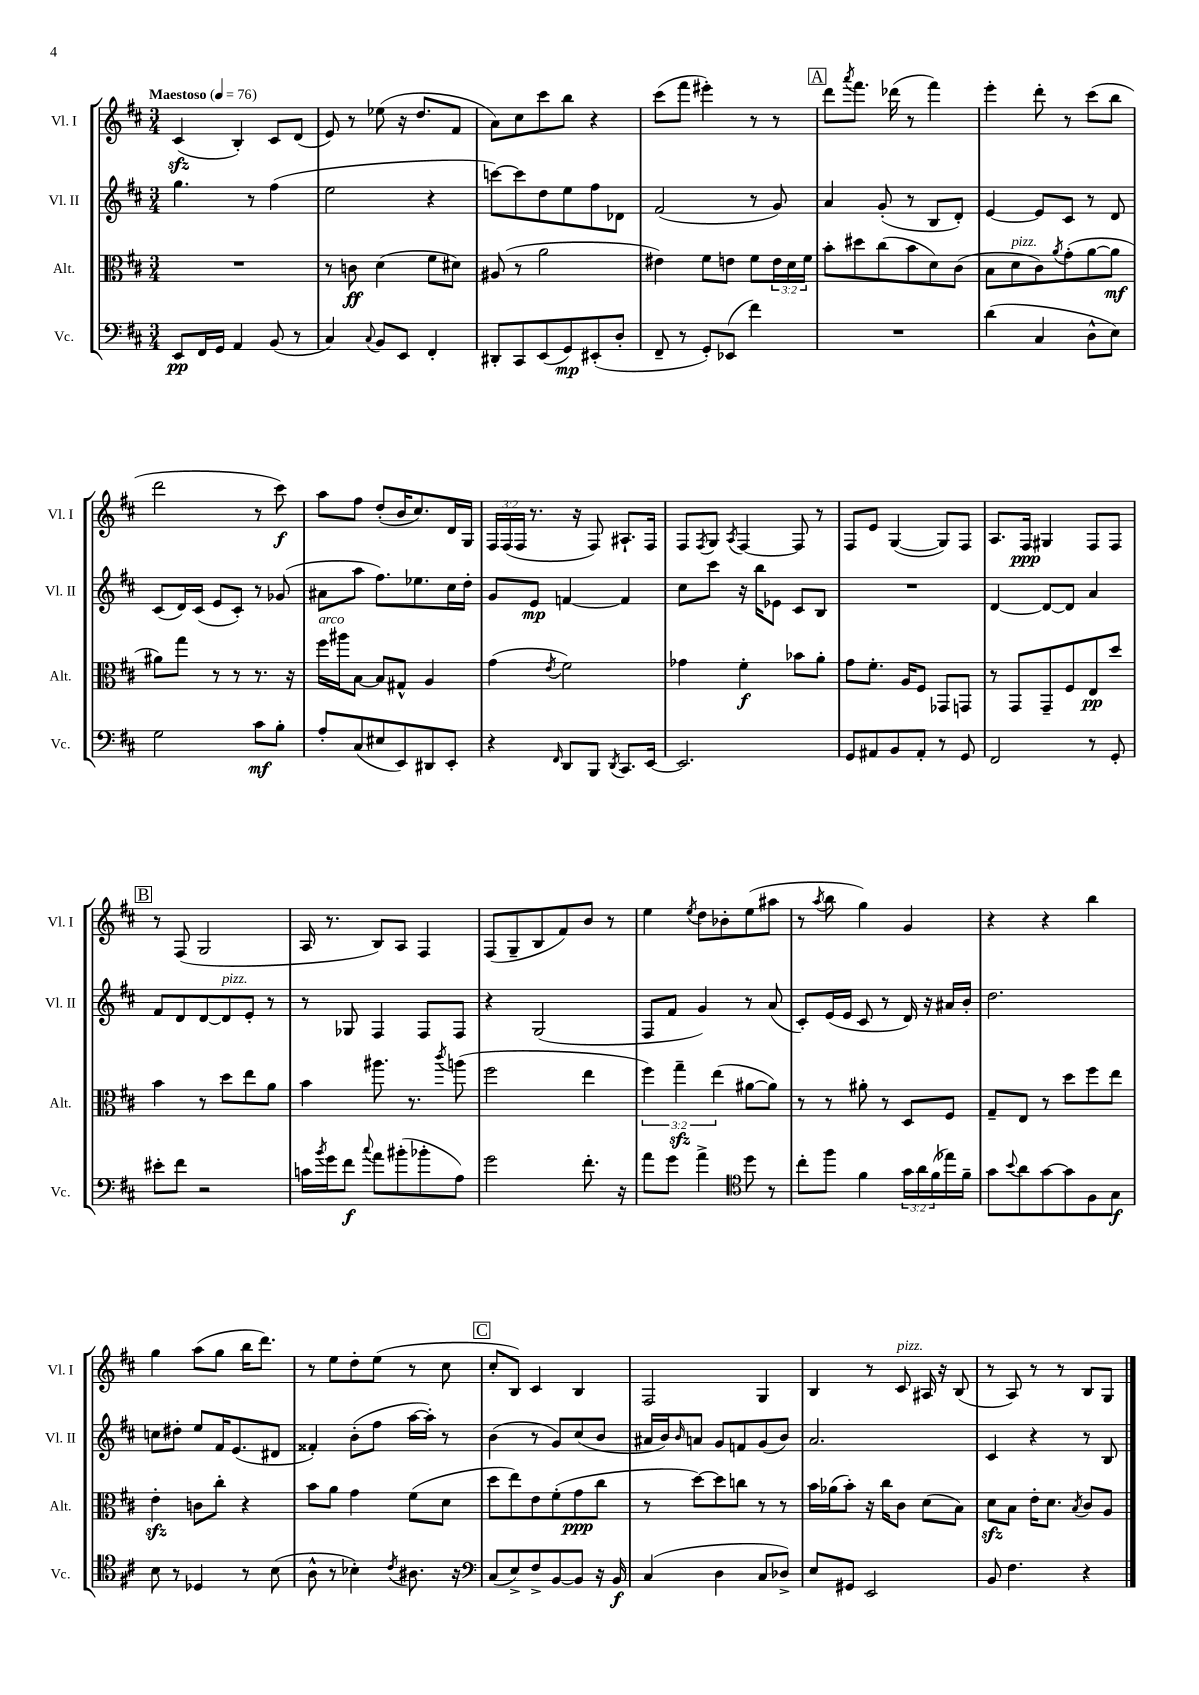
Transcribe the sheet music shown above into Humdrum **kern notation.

**kern	**kern	**kern	**kern
*staff4	*staff3	*staff2	*staff1
*clefF4	*clefC3	*clefG2	*clefG2
*k[f#c#]	*k[f#c#]	*k[f#c#]	*k[f#c#]
*M3/4	*M3/4	*M3/4	*M3/4
*MM76	*MM76	*MM76	*MM76
8EE/L	2.r	4.gg\	(4c#/
16FF#/L	.	.	.
16GG/JJ	.	.	.
4AA/	.	.	4B'/)
.	.	8r	.
(8BB/	.	(4ff#\	8c#/L
8r	.	.	(8d/J
=	=	=	=
4C#/)	8r	2ee\	8e/)
.	8c\	.	8r
8qqC#/	.	.	.
8BB/L	(4d\	.	(8ee-\
8EE/J	.	.	16r
.	.	.	8.dd/L
4FF#'/	8f#\L	4r	.
.	8d#\J)	.	8f#/J
=	=	=	=
8DD#'/L	(8A#/	[8ccc\L)	8a\L)
8CC#/	8r	8ccc\]	8cc#\
(8EE/	2a\	8dd\	8ccc#\
8GG/)	.	8ee\	8bb\J
(8EE#'/	.	8ff#\	4r
8D'/J	.	8d-\J	.
=	=	=	=
8FF#~/	4e#\)	(2f#/	(8ccc#\L
8r	.	.	8fff#\J
8GG'/L)	8f#\L	.	4eee#'\)
(8EE-/J	8e\J	.	.
4f#\)	8f#\L	8r	8r
.	24e\L	8g/)	8r
.	24d\	.	.
.	24f#\JJ	.	.
=	=	=	=
2.r	8b'\L	4a/	8ddd\L
.	.	.	8qaaa/
.	8dd#\	.	8.fff#\J
.	(8cc#\	(8g'/	.
.	.	.	(16ddd-\
.	8b\	8r	8r
.	8d\)	8B/L	4fff#\)
.	(8c#\J	8d'/J)	.
=	=	=	=
(4d\	8B\L	[4e/	4eee'\
.	8d\	.	.
4C#/	8c#\)	8e/]L	8ddd'\
.	8qa/	.	.
.	(8g'\	8c#/J	8r
8D^^\L	[8a\	8r	(8ccc#\L
8E\J)	8a\]J	8d/	8bb\J
=	=	=	=
2G\	8a#\L)	(8c#/L	2ddd\
.	8gg\J	16d/L)	.
.	.	(16c#/JJ	.
.	8r	8e/L	.
.	8r	8c#'/J)	.
8c#\L	8.r	8r	8r
8B'\J	.	(8g-/	8ccc#\)
.	16r	.	.
=	=	=	=
8A'/L	16ff#\LL	8a#\L	8aa\L
.	16aa#\J	.	.
(8C#/	[8B\J	8aa\J	8ff#\J
8E#/	8B/]L	8.ff#\L)	(8dd'/L
8EE/)	8G#^^/J	.	16b/K
.	.	8.ee-\	8.cc#/)
8DD#/	4A/	.	.
8EE'/J	.	16cc#\L	16d/L
.	.	16dd'\JJ	16G/JJ
=	=	=	=
4r	(4g\	8g/L	24F#/LL
.	.	.	(24F#/
.	.	.	24F#/JJ
.	.	8e/J	8.r
16qqFF#/	8qe/	.	.
8DD/L	2f#\)	[4f/	.
.	.	.	16r
8BBB/J	.	.	8F#/)
8qDD/	.	.	.
8.CC#/L	.	4f/]	8.A#`/L
[16EE/Jk	.	.	16F#/Jk
=	=	=	=
2.EE/]	4g-\	8cc#\L	8F#/L
.	.	.	8qF#/
.	.	8ccc#\J	8G/J
.	.	.	8qA/
.	4f#'\	16r	[4F#/
.	.	16bb\LK	.
.	.	8e-\J	.
.	8b-\L	8c#/L	8F#/]
.	8a'\J	8B/J	8r
=	=	=	=
8GG/L	8g\L	2.r	8F#/L
8AA#/	8.f#'\J	.	8e/J
8BB/	.	.	([4G/
.	16A/LK	.	.
8AA#'/J	8F#/J	.	.
8r	8GG-/L	.	8G/]L)
8GG/	8GG/J	.	8F#/J
=	=	=	=
2FF#/	8r	[4d/	8.A/L
.	8GG/L	.	.
.	.	.	16F#/Jk
.	8GG~/	8d/_L	4G#/
.	8F#/	8d/]J	.
8r	8E/	4a/	8F#/L
8GG'/	8dd/J	.	8F#/J
=	=	=	=
8e#'\L	4b\	8f#/L	8r
8f#\J	.	8d/	(8F#/
2r	8r	[8d/	2G/
.	8dd\L	8d/]	.
.	8ee\	8e'/J	.
.	8a\J	8r	.
=	=	=	=
16c\LL	4b\	8r	16A/
8qb/	.	.	.
16g\J	.	.	8.r
8f#\J	.	8G-/	.
8qqcc#/	.	.	.
8a\L	8.aa#\	4F#/	8B/L)
(8b#'\	.	.	8A/J
.	8.r	.	.
8b-'\	.	8F#/L	4F#/
.	8qccc#/	.	.
8A\J)	(8aa\	8F#/J	.
=	=	=	=
2g\	2ff#\	4r	(8F#/L
.	.	.	8G~/
.	.	(2G/	8B/
.	.	.	8f#/)
8.f#'\	4ee\	.	8b/J
.	.	.	8r
16r	.	.	.
=	=	=	=
8a\L	6ff#\)	8F#/L	4ee\
8g\J	.	8f#/J	.
.	6gg~\	.	.
.	.	.	8qee/
4a^\	.	4g/)	8dd\L
.	(6ee\	.	.
.	.	.	8b-'\
*clefC4	*	*	*
8dd\	[8a#\L	8r	(8ee\
8r	8a#\]J)	(8a/	8aa#\J
=	=	=	=
8cc#'\L	8r	8c#'/L)	8r
.	.	.	8qaa/
8ff#\J	8r	(16e/L	8bb\
.	.	16e/JJ	.
4f#\	8a#'\	8c#/	4gg\)
.	8r	8r	.
24g\LL	8D/L	16d/)	4g/
24a\	.	.	.
.	.	16r	.
(24f#\	.	.	.
16ee-\)	8F#/J	16a#/LL	.
16f#~\JJ	.	16b'/JJ	.
=	=	=	=
8g\L	8G~/L	2.dd\	4r
8qqb/	.	.	.
8a\	8E/J	.	.
[8g\	8r	.	4r
8g\]	8dd\L	.	.
8F#\	8ff#\	.	4bb\
8G\J	8ee\J	.	.
=	=	=	=
8B\	4e'\	8cc\L	4gg\
8r	.	8dd#'\J	.
4D-/	8c\L	8ee/L	(8aa\L
.	8cc#'\J	16f#/K	8gg\J
.	.	(8.e/	.
8r	4r	.	16bb\LK
.	.	.	8.ddd\J)
(8B\	.	8d#/J	.
=	=	=	=
8A^^\	8b\L	4f##'/)	8r
8r	8a\J	.	8ee\L
4B-'\)	4g\	(8b'\L	8dd'\
.	.	8ff#\J	(8ee\J
8qc#/	.	.	.
8.A#\	(8f#\L	[16aa\LL	8r
.	.	16aa'\]JJ)	.
.	8d\J	8r	8cc#\
16r	.	.	.
=	=	=	=
*clefF4	*	*	*
(8C#/L	8dd\L	(4b\	8cc#'/L
8E^/)	8ee\)	.	8B/J)
8F#^/	8e\	8r	4c#/
[8BB/	(8f#'\	8g/L)	.
8BB/]J	8g\	(8cc#/	4B/
16r	8cc#\J	8b/J	.
16BB/	.	.	.
=	=	=	=
(4C#/	8r	16a#/LL	2F#/
.	.	16b/J)	.
.	.	16qqb/	.
.	[8dd\L)	8a/J	.
4D\	8dd\]	8g/L	.
.	8cc\J	8f/	.
8C#/L	8r	(8g/	4G/
8D-^/J)	8r	8b/J)	.
=	=	=	=
8E/L	16b\LL	2.a/	4B/
.	(16a-\J	.	.
8GG#/J	8b'\J)	.	.
2EE/	16r	.	8r
.	16cc#\LK	.	.
.	8c#\J	.	8c#/
.	(8d\L	.	16A#/
.	.	.	16r
.	8B\J)	.	(8B/
=	=	=	=
8BB/	8d\L	4c#/	8r
4.F#\	8B\J	.	8A/)
.	16e'\LK	4r	8r
.	8.d\J	.	.
.	.	.	8r
.	8qB/	.	.
4r	8c#/L	8r	8B/L
.	8A/J	8B/	8G/J
==	==	==	==
*-	*-	*-	*-
